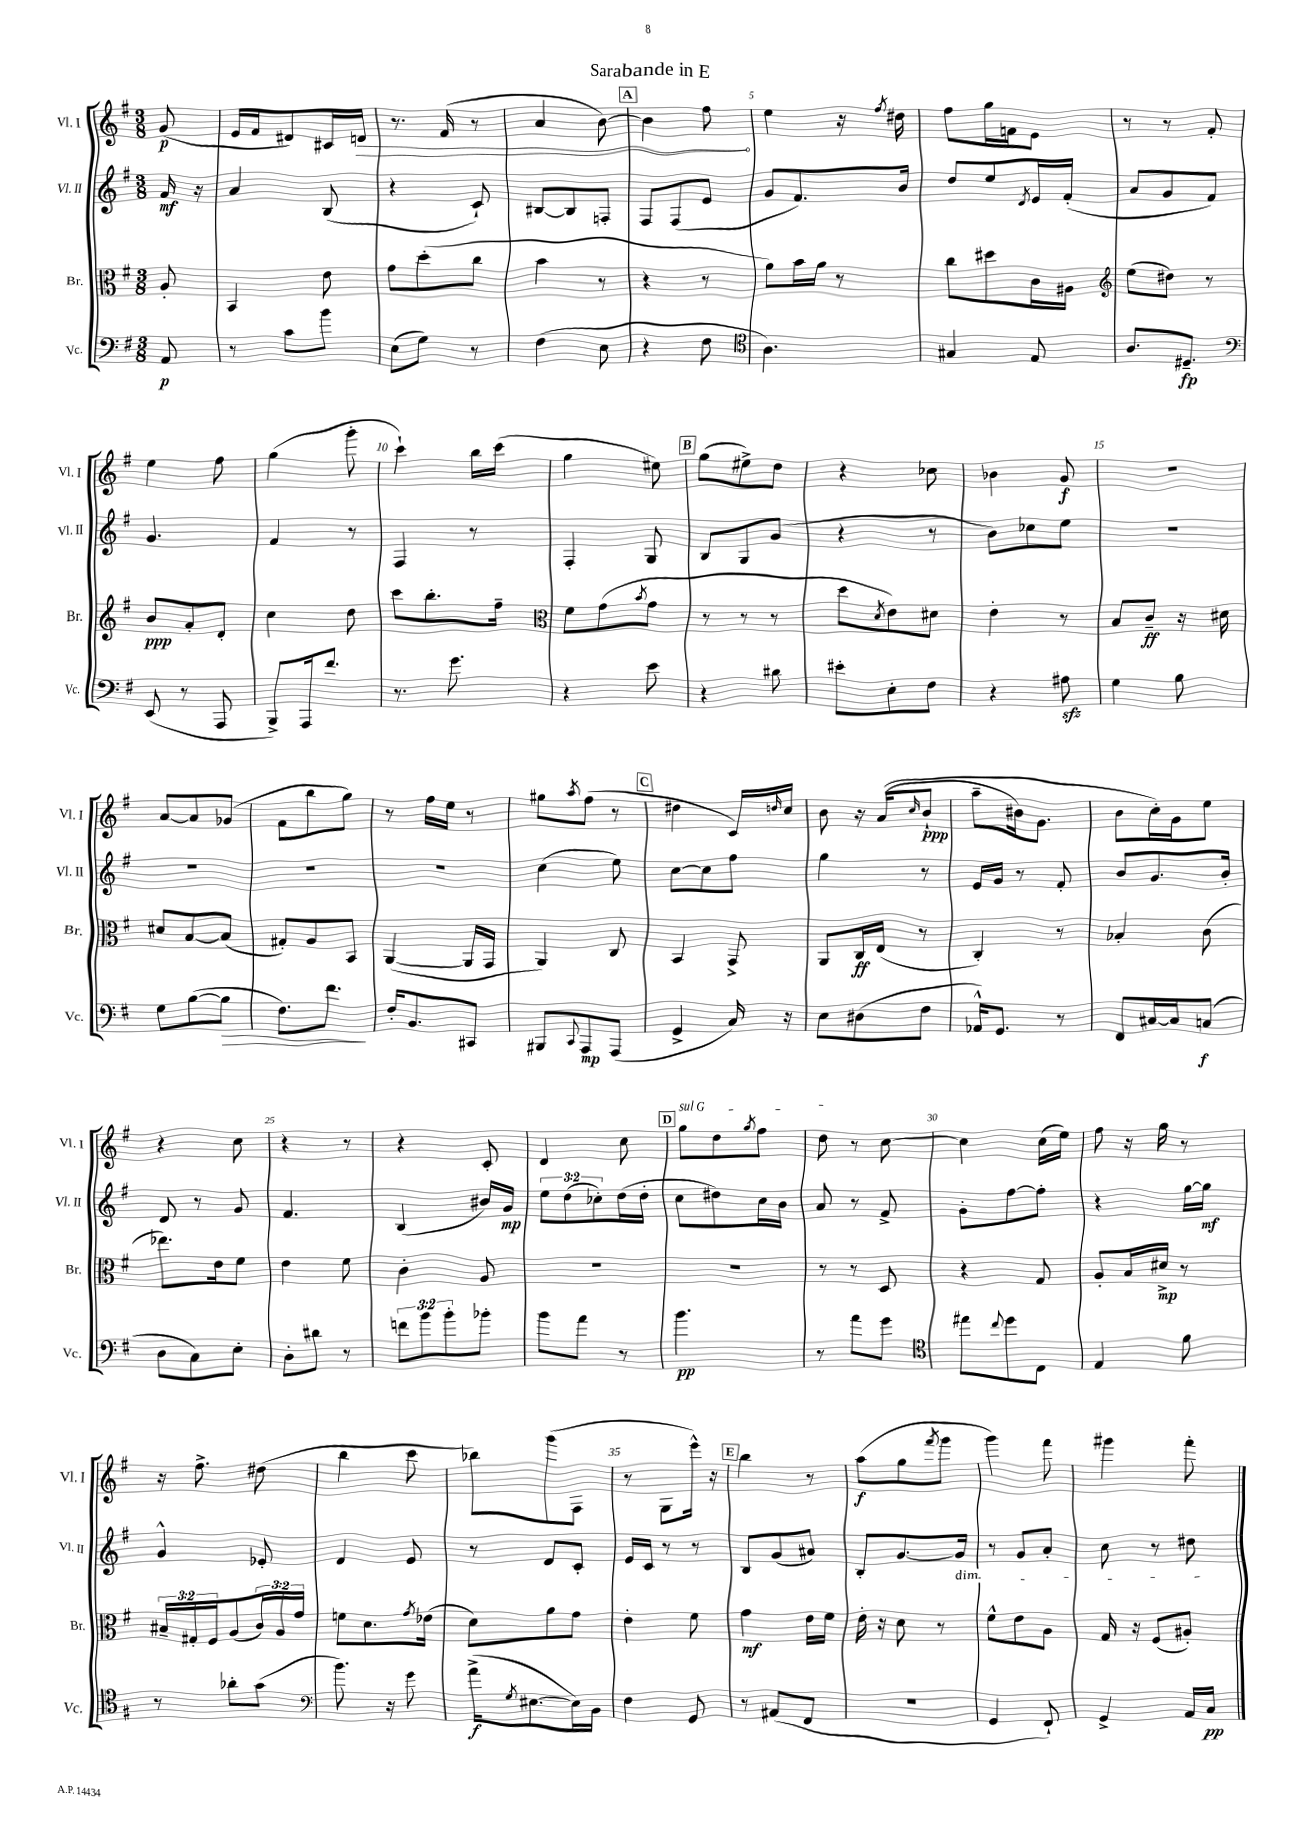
\header { title = "Sarabande in E" }
<<
\new StaffGroup <<
\new Staff = "s0" \with { instrumentName = "Vl. I" shortInstrumentName = "Vl. I" } {
    \clef treble \key g \major \numericTimeSignature \time 3/8 \partial 8
    g'8\p( |
    e'16 fis'16 dis'8) cis'16 \once \override Hairpin.circled-tip = ##t d'16\> |
    r8. fis'16( r8 |
    a'4 b'8~) |
    \mark \markup { \box "A" } b'4 fis''8\! |
    e''4 r16 \acciaccatura { fis''8 } dis''16 |
    fis''8 g''16 f'16 e'8 |
    r8 r8 fis'8-. |
    e''4 fis''8 |
    g''4( g'''8-. |
    c'''4-!) b''16 c'''16( |
    g''4 eis''8) |
    \mark \markup { \box "B" } g''8( eis''8->) d''8 |
    r4 ces''8 |
    bes'4 g'8\f |
    R4. |
    a'8~ a'8 ges'8( |
    fis'8 b''8 g''8) |
    r8 fis''16 e''16 r8 |
    gis''8 \acciaccatura { a''8 } fis''8( r8 |
    \mark \markup { \box "C" } dis''4 c'16) \grace { d''16 } c''16 |
    b'8 r16 a'16(\( \grace { c''16 } b'8-!\ppp |
    a''8-- bis'16) g'8. |
    b'8 c''16-.\) g'16 e''8 |
    r4 c''8 |
    r4 r8 |
    r4 c'8-. |
    d'4 c''8 |
    \mark \markup { \box "D" } \once \override TextSpanner.bound-details.left.text = \markup { \italic "sul G" } g''8\startTextSpan d''8 \acciaccatura { g''8 } fis''8 |
    d''8\stopTextSpan r8 c''8~ |
    c''4 c''16( e''16) |
    fis''8 r16 g''16 r8 |
    r16 fis''8.-> dis''8( |
    b''4 c'''8 |
    bes''8) g'''8( fis8 |
    r8 g8 e'''16-^) r16 |
    \mark \markup { \box "E" } b''4 r8 |
    a''8\f( g''8 \acciaccatura { fis'''8 } g'''8 |
    g'''4) fis'''8 |
    gis'''4 fis'''8-. \bar "|." |
}
\new Staff = "s1" \with { instrumentName = "Vl. II" shortInstrumentName = "Vl. II" } {
    \clef treble \key g \major \numericTimeSignature \time 3/8 \override Staff.TupletNumber.text = #tuplet-number::calc-fraction-text \partial 8
    fis'16\mf r16 |
    a'4 b8( |
    r4 c'8-!) |
    bis8~ bis8 f8-. |
    \mark \markup { \box "A" } fis8 fis8( e'8 |
    g'8 fis'8.) b'16 |
    d''8 e''8 \acciaccatura { d'8 } e'16 fis'16-.( |
    a'8 g'8 fis'8) |
    g'4. |
    fis'4 r8 |
    fis4 r8 |
    fis4-. g8 |
    \mark \markup { \box "B" } b8 g8 g'8( |
    r4 r8 |
    b'8) ces''8 e''8 |
    R4. |
    R4. |
    R4. |
    R4. |
    c''4( e''8) |
    \mark \markup { \box "C" } c''8~ c''8 fis''8 |
    g''4 r8 |
    e'16 g'16 r8 fis'8-. |
    b'8 g'8. b'16-. |
    d'8 r8 g'8 |
    fis'4. |
    b4( bis'16) g'16\mp |
    \tuplet 3/2 { e''8 d''8( ces''8-.) } d''16( d''16-. |
    \mark \markup { \box "D" } c''8 dis''8) c''16 b'16 |
    a'8 r8 fis'8-> |
    g'8-. fis''8~ fis''8-. |
    r4 g''16~ g''16\mf |
    g'4-^ ees'8-. |
    d'4 e'8 |
    r8 d'8 c'8-. |
    e'16 c'16 r8 r8 |
    \mark \markup { \box "E" } b8 g'8( ais'8) |
    b8-. g'8.~ g'16\dim |
    r8 g'8 a'8-. |
    c''8 r8 dis''8\! \bar "|." |
}
\new Staff = "s2" \with { instrumentName = "Br." shortInstrumentName = "Br." } {
    \clef alto \key g \major \numericTimeSignature \time 3/8 \override Staff.TupletNumber.text = #tuplet-number::calc-fraction-text \partial 8
    a8-. |
    b,4 e'8 |
    g'8 d''8-.( c''8 |
    b'4 r8 |
    \mark \markup { \box "A" } r4 r8 |
    a'8) b'16 a'16 r8 |
    c''8 dis''8 c'16 ais16 |
    \clef treble e''8( dis''8) r8 |
    b'8\ppp a'8-. d'8-. |
    c''4 d''8 |
    c'''8 b''8.-. fis''16-- |
    \clef alto fis'8 g'8( \acciaccatura { b'8 } g'8 |
    \mark \markup { \box "B" } r8 r8 r8 |
    d''8 \acciaccatura { d'8 } e'8) dis'8 |
    e'4-. r8 |
    b8 c'8--\ff r16 dis'16 |
    dis'8 b8~ b8( |
    gis8-.) a8 b,8 |
    a,4~( a,16 g,16 |
    a,4) c8 |
    \mark \markup { \box "C" } b,4 g,8-> |
    a,8 c16\ff e16( r8 |
    c4-.) r8 |
    bes4-. c'8( |
    ees''8.) e'16 fis'8 |
    e'4 fis'8 |
    c'4-. a8 |
    R4. |
    \mark \markup { \box "D" } R4. |
    r8 r8 d8 |
    r4 g8 |
    a8-. b16 dis'16->\mp r8 |
    \tuplet 3/2 { bis16-- gis16-. fis16 } a8( \tuplet 3/2 { c'16) a16 g'16 } |
    f'8 d'8. \acciaccatura { g'8 } ees'16( |
    d'8) a'8 g'8 |
    e'4-. fis'8 |
    \mark \markup { \box "E" } g'4\mf e'16 fis'16 |
    e'16-. r16 d'8 r8 |
    fis'8-^ e'8 a8 |
    g16 r16 fis8( ais8-.) \bar "|." |
}
\new Staff = "s3" \with { instrumentName = "Vc." shortInstrumentName = "Vc." } {
    \clef bass \key g \major \numericTimeSignature \time 3/8 \override Staff.TupletNumber.text = #tuplet-number::calc-fraction-text \partial 8
    a,8\p |
    r8 c'8 b'8 |
    e8( g8) r8 |
    fis4( e8 |
    \mark \markup { \box "A" } r4 fis8 |
    \clef tenor a4.) |
    gis4 e8 |
    a8. dis8.--\fp |
    \clef bass e,8( r8 a,,8 |
    b,,8->) a,,16 fis'8. |
    r8. g'8. |
    r4 e'8 |
    \mark \markup { \box "B" } r4 dis'8 |
    eis'8-. e8-. fis8 |
    r4 ais8\sfz |
    g4 b8 |
    g8 b8~( b8\> |
    fis8.) fis'8.\! |
    fis16-. b,8. cis,8 |
    bis,,8 \appoggiatura { c,8 } a,,8\mp a,,8( |
    \mark \markup { \box "C" } g,4-> c16) r16 |
    e8 dis8( fis8 |
    aes,16-^) g,8. r8 |
    fis,8 cis16~ cis16 c8\f( |
    d8 c8) e8-. |
    d8-. dis'8 r8 |
    \tuplet 3/2 { f'8 b'8 b'8-. } bes'8-. |
    b'8 a'8 r8 |
    \mark \markup { \box "D" } b'4.\pp |
    r8 a'8 g'8 |
    \clef tenor eis''8 \appoggiatura { c''8 } d''8 c8 |
    e4 fis'8 |
    r8 aes'8-. g'8( |
    \clef bass b'8.) r16 g'8 |
    a'16->\f( \acciaccatura { g8 } eis8.~ eis16) b,16 |
    fis4 g,8 |
    \mark \markup { \box "E" } r8 ais,8( fis,8 |
    R4. |
    g,4 fis,8-!) |
    g,4-> a,16 c16\pp \bar "|." |
}
>>
>>
\layout { \context { \Score \override BarNumber.break-visibility = ##(#f #t #t) barNumberVisibility = #(every-nth-bar-number-visible 5) } }
